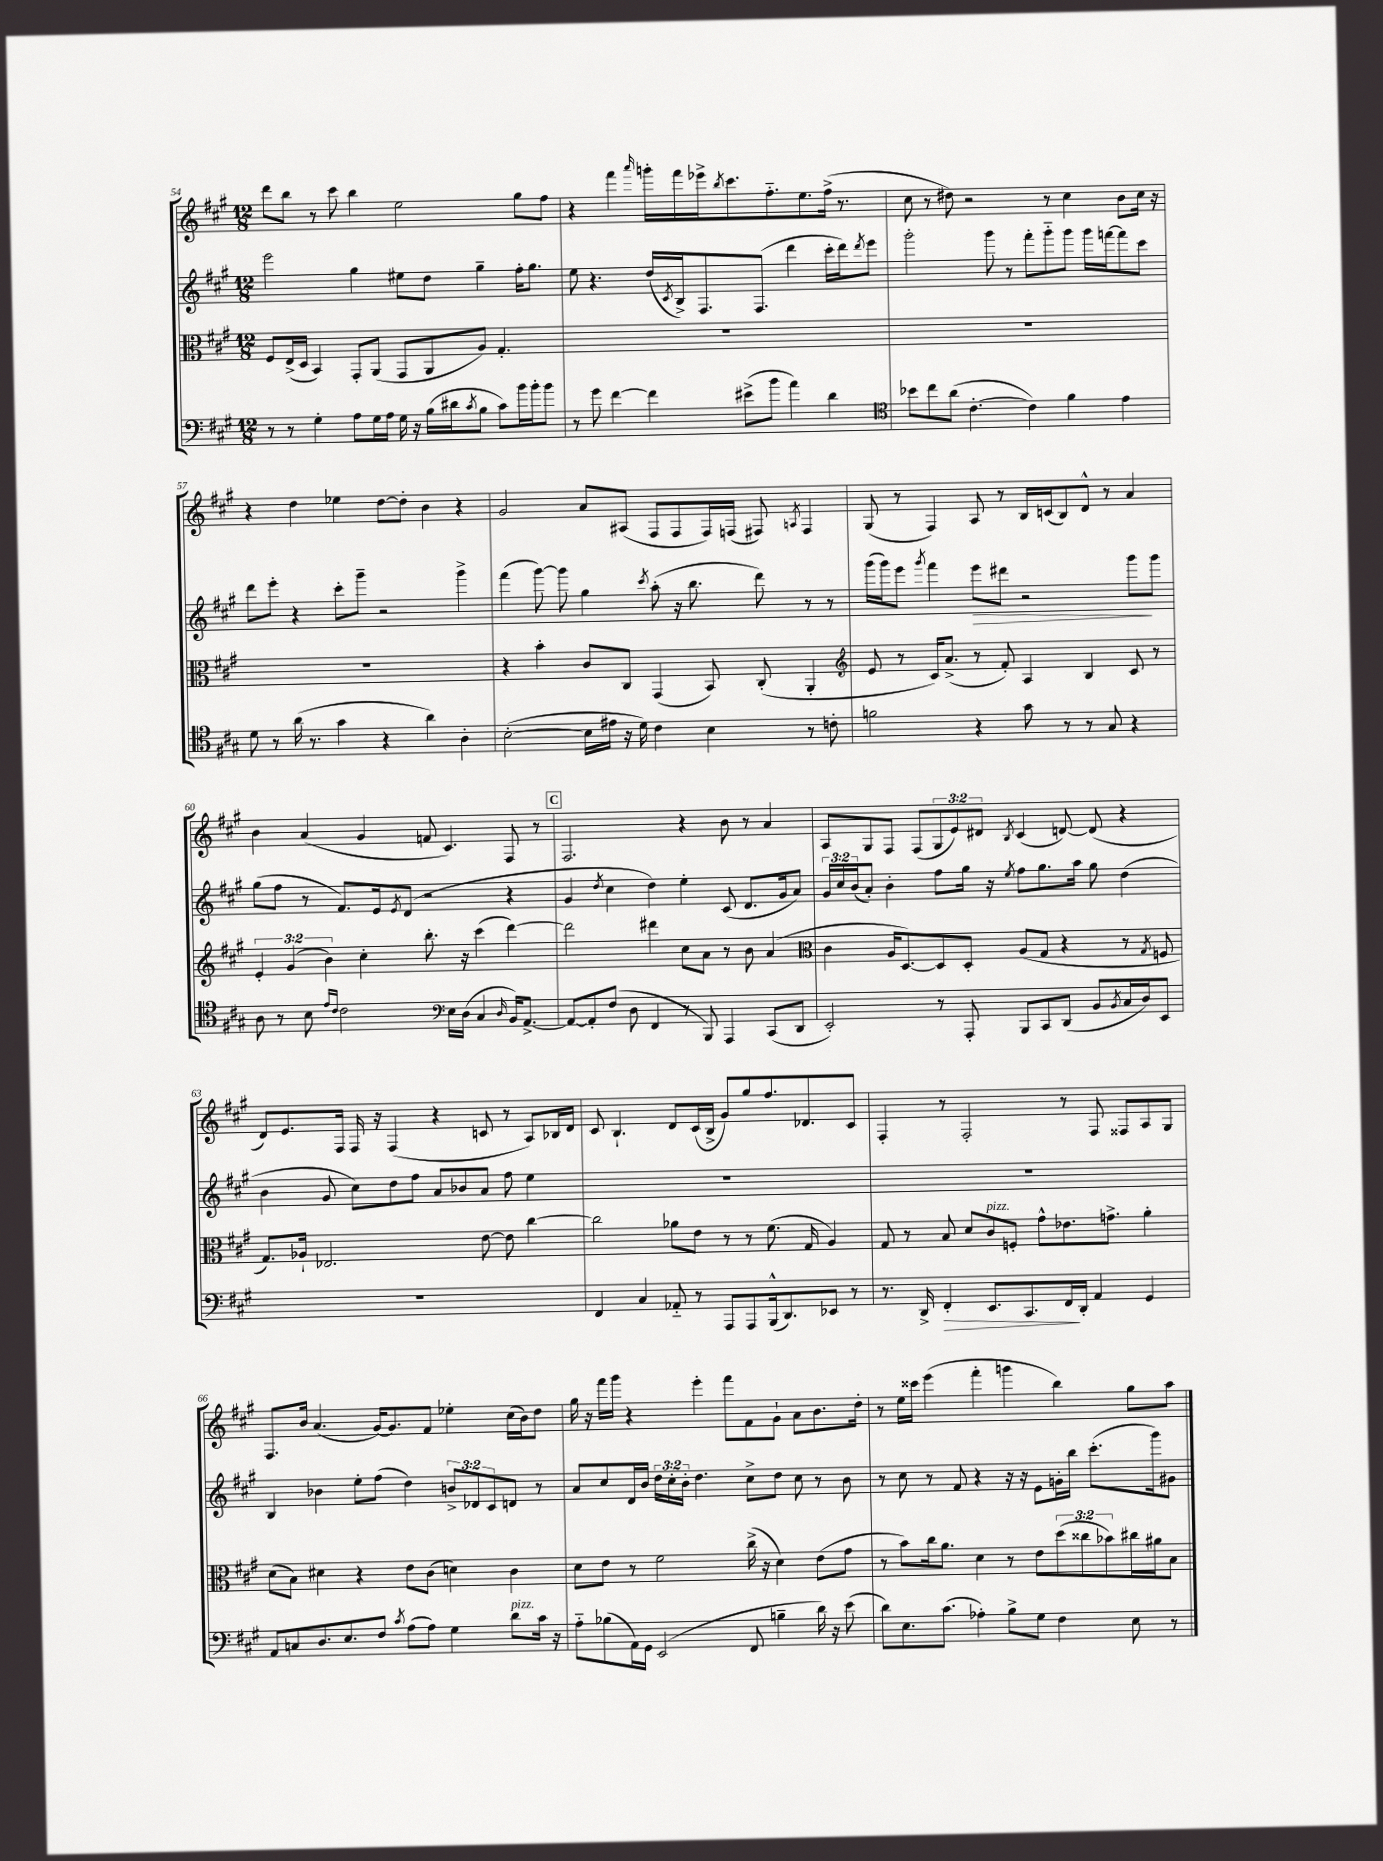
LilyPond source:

<<
\new StaffGroup <<
\new Staff = "s0" {
    \clef treble \key a \major \numericTimeSignature \time 12/8 \override Staff.TupletNumber.text = #tuplet-number::calc-fraction-text
    d'''8 b''8 r8 cis'''8 b''4 e''2 gis''8 fis''8 |
    r4 fis'''4 \grace { a'''16 } g'''16-. fis'''16 ees'''16-> \acciaccatura { b''8 } cis'''8. fis''8.-_ e''8. fis''16->( r8. |
    cis''8 r8 dis''8) r2 r8 cis''4 b'8 cis''16 r16 |
    r4 d''4 ees''4 d''8~ d''8-. b'4 r4 |
    gis'2 a'8 ais8( fis8 fis8 fis16) f16( fis8) \acciaccatura { a8 } fis4 |
    gis8( r8 fis4) a8 r8 b16 c'16( b8) d'8-^ r8 a'4 |
    b'4 a'4( gis'4 f'8 cis'4.) fis8 r8 |
    \mark \markup { \box "C" } fis2. r4 b'8 r8 a'4 |
    a8 gis8 fis8 fis8( \tuplet 3/2 { gis8 e'8) dis'8 } \acciaccatura { b8 } cis'4( d'8~) d'8( r4 |
    d'8) e'8. fis16 fis16 r16 fis4( r4 c'8 r8 a8) bes16 d'16 |
    cis'8 b4.-! d'8 cis'16( b16-> gis'8) gis''8 fis''8. des'8. cis'8 |
    fis4-. r8 fis2-. r8 fis8 fisis8 a8 gis8 |
    fis8. b'16 a'4.( gis'16~) gis'8. fis'8 ees''4-. cis''16( b'16) d''8 |
    gis''16 r16 fis'''16 gis'''16 r4 e'''4-. fis'''8 fis'8 gis'8-! a'8 b'8. d''16-. |
    r8 e''16 cisis'''16 e'''4( fis'''4-. g'''4 b''4) gis''8 a''8 \bar "|." |
}
\new Staff = "s1" {
    \clef treble \key a \major \numericTimeSignature \time 12/8 \override Staff.TupletNumber.text = #tuplet-number::calc-fraction-text
    e'''2 gis''4 eis''8 d''8 gis''4-- fis''16-. gis''8. |
    e''8 r4. d''16( \acciaccatura { cis'8 } b16->) fis8. fis8.( d'''4 cis'''16-. d'''16) \acciaccatura { d'''8 } e'''8 |
    gis'''2-. gis'''8 r8 fis'''8-. gis'''8-_ gis'''8 gis'''16 f'''16~ f'''8 cis'''8 |
    d'''8 e'''8-. r4 cis'''8-. gis'''8-- r2 gis'''4-> |
    fis'''4( gis'''8~) gis'''8 gis''4 \acciaccatura { cis'''8 } a''8-.( r16 b''8. d'''8) r8 r8 |
    gis'''16( gis'''16) e'''8 \acciaccatura { gis'''8 } fis'''4 e'''8\> dis'''8 r2 gis'''8\! gis'''8 |
    gis''8( fis''8 r8 fis'8.) e'16 \acciaccatura { e'8 } d'8( r2 r4 |
    \mark \markup { \box "C" } gis'4 \acciaccatura { d''8 } cis''4 d''4) e''4-. cis'8( d'8. gis'16 a'8) |
    \tuplet 3/2 { gis'16 cis''16 b'16( } a'8-.) b'4-. fis''8 gis''16 r16 \acciaccatura { e''8 } fis''8 gis''8. a''16 gis''8 d''4( |
    b'4 gis'8 cis''8) d''8 fis''8 a'8 bes'8 a'8 fis''8 e''4 |
    R1. |
    R1. |
    b4 bes'4 e''8-. fis''8( d''4) \tuplet 3/2 { b'8-> des'8 cis'8 } d'8 r8 |
    a'8 cis''8 d'16 b'16 \tuplet 3/2 { d''16 cis''16-. b'16-. } d''4. cis''8-> d''8 cis''8 r8 b'8 |
    r8 cis''8 r8 fis'8 r4 r16 r16 e'8 g'16-. b''16 cis'''8.-.( gis'''16) gis'8 \bar "|." |
}
\new Staff = "s2" {
    \clef alto \key a \major \numericTimeSignature \time 12/8 \override Staff.TupletNumber.text = #tuplet-number::calc-fraction-text
    fis8 e16->( d16 b,4) gis,8-. a,8( gis,8 a,8 a8) gis4.-. |
    R1. |
    R1. |
    R1. |
    r4 b'4-. cis'8 cis8 gis,4( b,8) cis8-.( a,4-. |
    \clef treble e'8 r8 cis'16) a'8.->( r8 fis'8-.) a4 b4 cis'8 r8 |
    \tuplet 3/2 { e'4-. gis'4( b'4) } cis''4-. b''8.-. r16 cis'''4( d'''4~) |
    \mark \markup { \box "C" } d'''2 dis'''4 cis''8 a'8 r8 b'8 a'4( |
    \clef alto cis'4 a16 d8.~) d8 d8-. a8( gis8 r4 r8 \acciaccatura { gis8 } f8 |
    gis8.) aes16-! ees2. e'8~ e'8 cis''4~ |
    cis''2 aes'8 e'8 r8 r8 fis'8.( gis16 a4) |
    gis8 r8 b8 d'8 cis'8^\markup { \italic "pizz." } f8-. gis'8-^ ees'8. g'8.-> a'4-. |
    d'8( b8) dis'4 r4 e'8 cis'8( d'4) cis'4 |
    d'8 e'8 r8 fis'2 cis''16->( r16 d'4) e'8( gis'8 |
    r8 b'8) cis''16 a'8. d'4 r8 e'8 \tuplet 3/2 { d''8( cisis''8 bes'8) } cis''16 ais'16 b8 \bar "|." |
}
\new Staff = "s3" {
    \clef bass \key a \major \numericTimeSignature \time 12/8
    r8 r8 gis4-. a8 gis16 a16 gis16 r16 b16( dis'16 \acciaccatura { cis'8 } b8 cis'8) b'16 b'16-. b'8 |
    r8 gis'8 fis'4~ fis'4 eis'8->( b'8 a'4) d'4 |
    \clef tenor bes'8 cis''8 a'8( cis'4.~-. cis'4) fis'4 e'4 |
    d'8 r8 a'16( r8. gis'4 r4 a'4) a4-. |
    b2~-.( b16 eis'16 r16 d'16) cis'4 b4 r8 c'8-. |
    f'2 r4 gis'8 r8 r8 gis8 r4 |
    a8 r8 b8 \grace { e'16 cis'16 } cis'2 \clef bass e16 d16( cis4 \grace { d16 } b,16) a,8.~-> |
    \mark \markup { \box "C" } a,8~ a,8-. fis8( d8 fis,4 r8 b,,8) a,,4 cis,8( d,8 |
    e,2-.) r8 a,,8-. b,,8 cis,8 d,8( b,8 \acciaccatura { b,8 } cis16 d16) e,8 |
    R1. |
    fis,4 cis4 aes,8-_ r8 a,,8 a,,8 b,,16-^( d,8.) ees,8 r8 |
    r8. d,16-> fis,4-.\> e,8. cis,8. fis,16\! d,16-. a,4 gis,4 |
    a,8 c8 d8. e8. fis8 \acciaccatura { cis'8 } a8( a8) gis4 d'8^\markup { \italic "pizz." } cis'16 r16 |
    a8-_ bes8( a,16) gis,16 e,2( fis,8 b4-- d'16) r16 e'8( |
    d'8) e8. cis'8.( aes4-.) b8-> gis8 fis4 e8 r8 \bar "|." |
}
>>
>>
\layout { \context { \Score currentBarNumber = #54 } }
